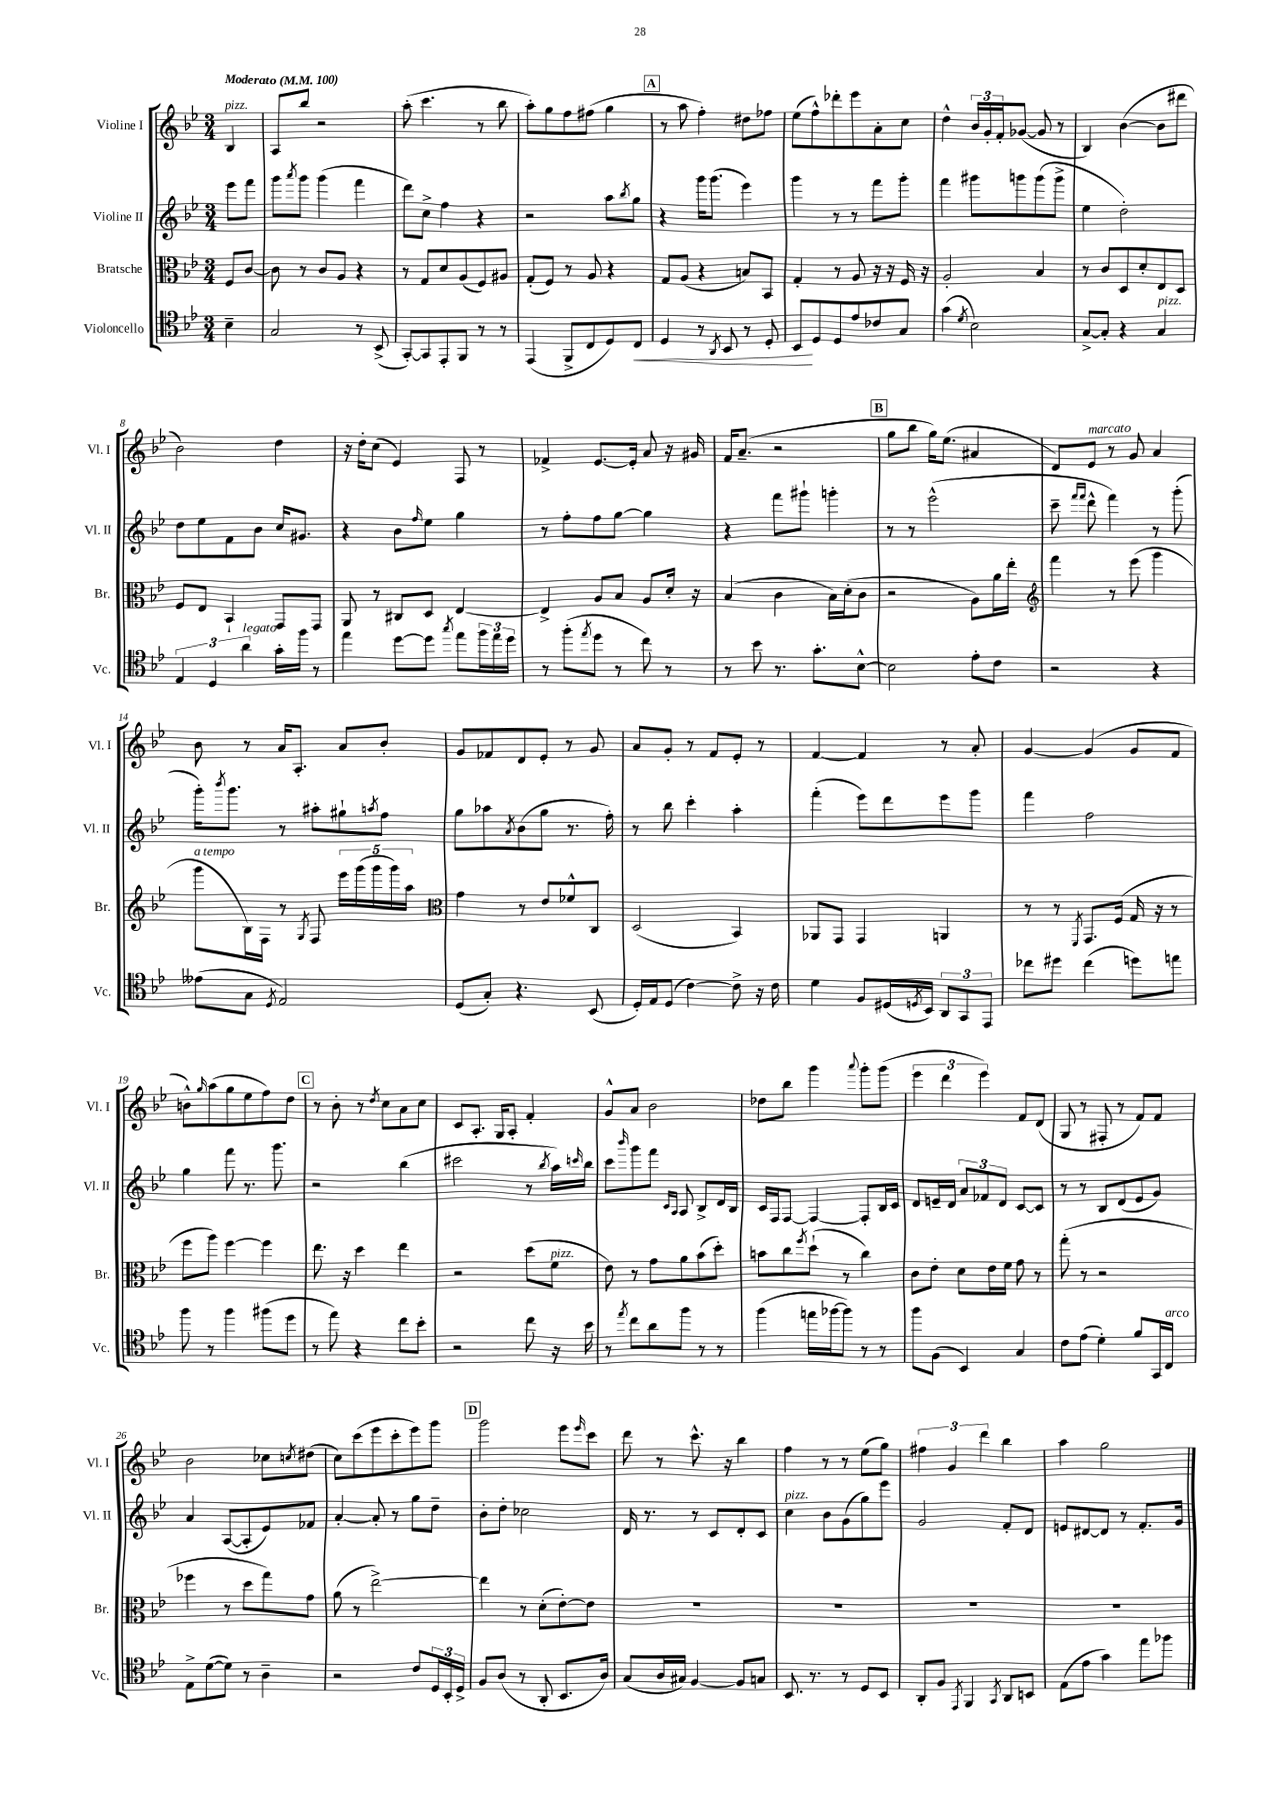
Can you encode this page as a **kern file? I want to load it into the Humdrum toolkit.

**kern	**kern	**kern	**kern
*staff4	*staff3	*staff2	*staff1
*clefC4	*clefC3	*clefG2	*clefG2
*k[b-e-]	*k[b-e-]	*k[b-e-]	*k[b-e-]
*M3/4	*M3/4	*M3/4	*M3/4
*MM100	*MM100	*MM100	*MM100
4B-~	8F	8eee-	4B-
.	[8c	8fff	.
=	=	=	=
2G	8c]	8ggg	8A
.	.	8qaaa	.
.	8r	8ggg	8bb-
.	8c	(4ggg	2r
.	8A	.	.
8r	4r	4fff	.
(8BB-^	.	.	.
=	=	=	=
[8GG')	8r	8ddd)	(8aa'
8GG]	8G	8cc^	4.ccc
8EE-'	8d	4ff	.
8FF	(8A	.	.
8r	8F)	4r	8r
8r	8A#	.	8bb-
=	=	=	=
(4EE-	(8G'	2r	8aa')
.	8F)	.	8gg
8FF^	8r	.	8ff
8C	8A	.	(8ff#
8D)	4r	8aa	4gg
.	.	8qbb-	.
8C	.	8gg	.
=	=	=	=
4D	8G	4r	8r
.	(8A	.	8aa
8r	4r	16ggg	4ff')
.	.	(8.ggg	.
8qAA	.	.	.
8BB-	.	.	.
8r	8B)	4eee-)	8dd#
8D'	8BB-	.	8ff-
=	=	=	=
8BB-	4G'	4ggg	(8ee-
8D	.	.	8ff^^)
8D	8r	8r	8ddd-'
8e-	8A	8r	8eee-
8c-	16r	8fff	8a'
.	16r	.	.
8G	16F	8ggg'	8cc
.	16r	.	.
=	=	=	=
(4g	2A'	4fff	4dd^^
8qd	.	.	.
2B-)	.	8ggg#	24b-
.	.	.	24g'
.	.	.	24f'
.	.	8ggg	([8g-
.	4B-	(8ggg	8g-]
.	.	8ggg^	8r
=	=	=	=
[8G^	8r	4ee-	4B-)
8G']	8c	.	.
4r	8D	2dd')	([4b-
.	8d'	.	.
4G	8E-	.	8b-]
.	8D	.	8ddd#
=	=	=	=
6E-	8F	8dd	2b-)
.	8E-	8ee-	.
6D	.	.	.
.	4BB-`	8f	.
6a	.	.	.
.	.	8b-	.
16g'	8GG	16cc	4dd
16ff	.	8.g#	.
8r	8GG	.	.
=	=	=	=
4ee-	8AA	4r	16r
.	.	.	16dd'
.	8r	.	(8cc
[8dd	8C#	8b-	4e-)
.	.	16qqff	.
8dd]	8D	8ee-	.
8qgg	.	.	.
8ee-	[4E-	4gg	8F
24ff	.	.	8r
24ee-	.	.	.
24dd	.	.	.
=	=	=	=
8r	4E-^]	8r	4f-^
(8ff'	.	8ff'	.
8qee-	.	.	.
8dd	8A	8ff	[8.e-
8r	8B-	[8gg	.
.	.	.	16e-']
8cc)	8A	4gg]	8a
8r	16d'	.	16r
.	16r	.	16g#
=	=	=	=
8r	(4B-	4r	16f
.	.	.	(8.a~
8b-	.	.	.
8.r	4c	8fff	2r
.	.	8ggg#`	.
8.g'	.	.	.
.	16B-)	4ggg'	.
.	(16d'	.	.
[8B-^^	8c	.	.
=	=	=	=
2B-]	2r	8r	8gg
.	.	8r	8bb-
.	.	(2eee-^^	16gg)
.	.	.	(8.ee-
8e-'	8A)	.	4a#
8c	16a	.	.
.	16ee-'	.	.
=	=	=	=
*	*clefG2	*	*
2r	4fff	8ccc~	8d)
.	.	16qqfff	.
.	.	16qqfff	.
.	.	8ddd^^	8e-
.	8r	4fff)	8r
.	(8eee-	.	8g
4r	4ggg	8r	4a
.	.	(8ggg'	.
=	=	=	=
(8e--	8ggg	16ggg')	8b-
.	.	8qbbb-	.
.	.	8.ggg	.
8G	16B-)	.	8r
.	16F	.	.
8qD	.	.	.
2E-)	8r	8r	16a
.	.	.	8.A'
.	8qG	.	.
.	8F	8aa#'	.
.	20eee-	8gg#`	8a
.	(20ggg	.	.
.	20ggg	.	.
.	.	8qaa	.
.	.	8ff	8b-'
.	20ggg)	.	.
.	20aa	.	.
=	=	=	=
*	*clefC3	*	*
(8D	4g	8gg	8g
8G')	.	8aa-	8f-
.	.	8qa	.
4.r	8r	(8b-	8d
.	8e-	8gg	8e-'
.	8f-^^	8.r	8r
(8BB-	8C	.	8g
.	.	16ff')	.
=	=	=	=
16D')	(2D	8r	8a
16E-	.	.	.
(8D	.	8bb-	8g'
[4c)	.	4ccc'	8r
.	.	.	8f
8c^]	4BB-)	4aa'	8e-'
16r	.	.	8r
16c	.	.	.
=	=	=	=
4d	8AA-	(4fff'	[4f
.	8GG	.	.
8F	4GG	8eee-)	4f]
(16D#	.	8ddd	.
8qD	.	.	.
16BB-)	.	.	.
12AA	4AA	8eee-	8r
12GG	.	.	.
.	.	8ggg	8a'
12EE-	.	.	.
=	=	=	=
8cc-	8r	4fff	[4g
8dd#	8r	.	.
.	8qFF	.	.
(4cc-	8.GG	2ff	(4g]
.	(16F	.	.
8dd)	16G	.	8g
.	16r	.	.
8ee	8r	.	8f
=	=	=	=
8ff	8ff	4gg	8b^^)
.	.	.	16qqgg
8r	8aa)	.	(8aa
4ff	[4ff	8fff	8gg
.	.	8.r	8ee-
(8ff#	4ff]	.	8ff)
.	.	8.ggg	.
8dd	.	.	8dd
=	=	=	=
8r	8.ee-	2r	8r
8ee-)	.	.	8b-'
.	16r	.	.
4r	4dd	.	8r
.	.	.	8qdd
.	.	.	8cc
8cc	4ee-	(4bb-	8a
8b-'	.	.	8cc
=	=	=	=
2r	2r	2ccc#	8c
.	.	.	8.A'
.	.	.	16G
.	.	.	8A'
8cc	(8dd	8r	4f'
.	.	8qbb-	.
16r	8f	16aa)	.
.	.	16qqccc	.
16b-	.	16bb-	.
=	=	=	=
8r	8e-)	8ccc	8g^^
8qee-	.	16qqbbb-	.
8cc	8r	8ggg	8a
8a	8g	8fff	2b-
.	.	16qqc	.
.	.	16qqA	.
8ff	8a	8A	.
8r	(8b-	8B-^	.
8r	8dd')	16d	.
.	.	16B-	.
=	=	=	=
(4ff	8b	16c	8dd-
.	.	16F	.
.	8cc	[8F	8bb-
.	8qff	.	.
16ee	(8dd`	4F_	4ggg
[16ff-	.	.	.
8ff-])	8r	.	.
.	.	.	8qqaaa
8r	4cc)	8F']	8ggg'
8r	.	16B-	(8ggg
.	.	16c	.
=	=	=	=
8ff	8c	8d	6eee-
(8F	8e-'	16e~	.
.	.	.	6ddd
.	.	16d	.
4BB-)	8d	12a	.
.	.	12f-	6eee-)
.	16e-	.	.
.	.	12d	.
.	16f	.	.
4G	8g	[8c	8f
.	8r	8c]	(8d
=	=	=	=
8c	(8gg'	8r	8G
(8e-	8r	8r	8r
4d')	2r	8B-	8F#'
.	.	(8d	8r
8f	.	8e-	8f)
16GG	.	8g)	8f
16C	.	.	.
=	=	=	=
8E-^	4ff-	4a	2b-
([8d	.	.	.
8d])	8r	([8A	.
8r	8dd	8A']	.
4A~	8gg)	8e-)	8cc-
.	.	.	8qcc
.	8g	8f-	(8dd#
=	=	=	=
2r	(8a	[4a'	8cc)
.	8r	.	(8ccc
.	[2ee-^)	8a']	8eee-
.	.	8r	8ccc'
8c	.	8gg	8eee-)
24D	.	8dd~	8ggg
24BB-'	.	.	.
24D^	.	.	.
=	=	=	=
8F	4ee-]	8b-'	2ggg
(8A	.	8dd'	.
8r	8r	2cc-	.
8AA'	(8d'	.	.
8.BB-	[8e-')	.	8eee-
.	.	.	16qqeee-
.	8e-]	.	8ccc
16A)	.	.	.
=	=	=	=
(8G	2.r	16d	8ddd
.	.	8.r	.
16A	.	.	8r
16G#)	.	.	.
[4F	.	8r	8.ccc^^
.	.	8c	.
.	.	.	16r
8F]	.	8d'	4bb-
8G	.	8c	.
=	=	=	=
8.BB-	2.r	4cc	4ff
8.r	.	.	.
.	.	8b-	8r
8r	.	(8g	8r
8D	.	8gg)	(8ee-
8BB-	.	8eee-	8gg)
=	=	=	=
8AA'	2.r	2g	6ff#
8F	.	.	.
.	.	.	6g
8qEE-	.	.	.
4FF	.	.	.
.	.	.	6ddd
8qGG	.	.	.
8AA	.	8f'	4bb-
8BB	.	8d	.
=	=	=	=
(8E-	2.r	8e	4aa
8e-	.	[8d#	.
4g)	.	8d#]	2gg
.	.	8r	.
8ee-	.	8.f'	.
8ff-	.	.	.
.	.	16g	.
==	==	==	==
*-	*-	*-	*-
